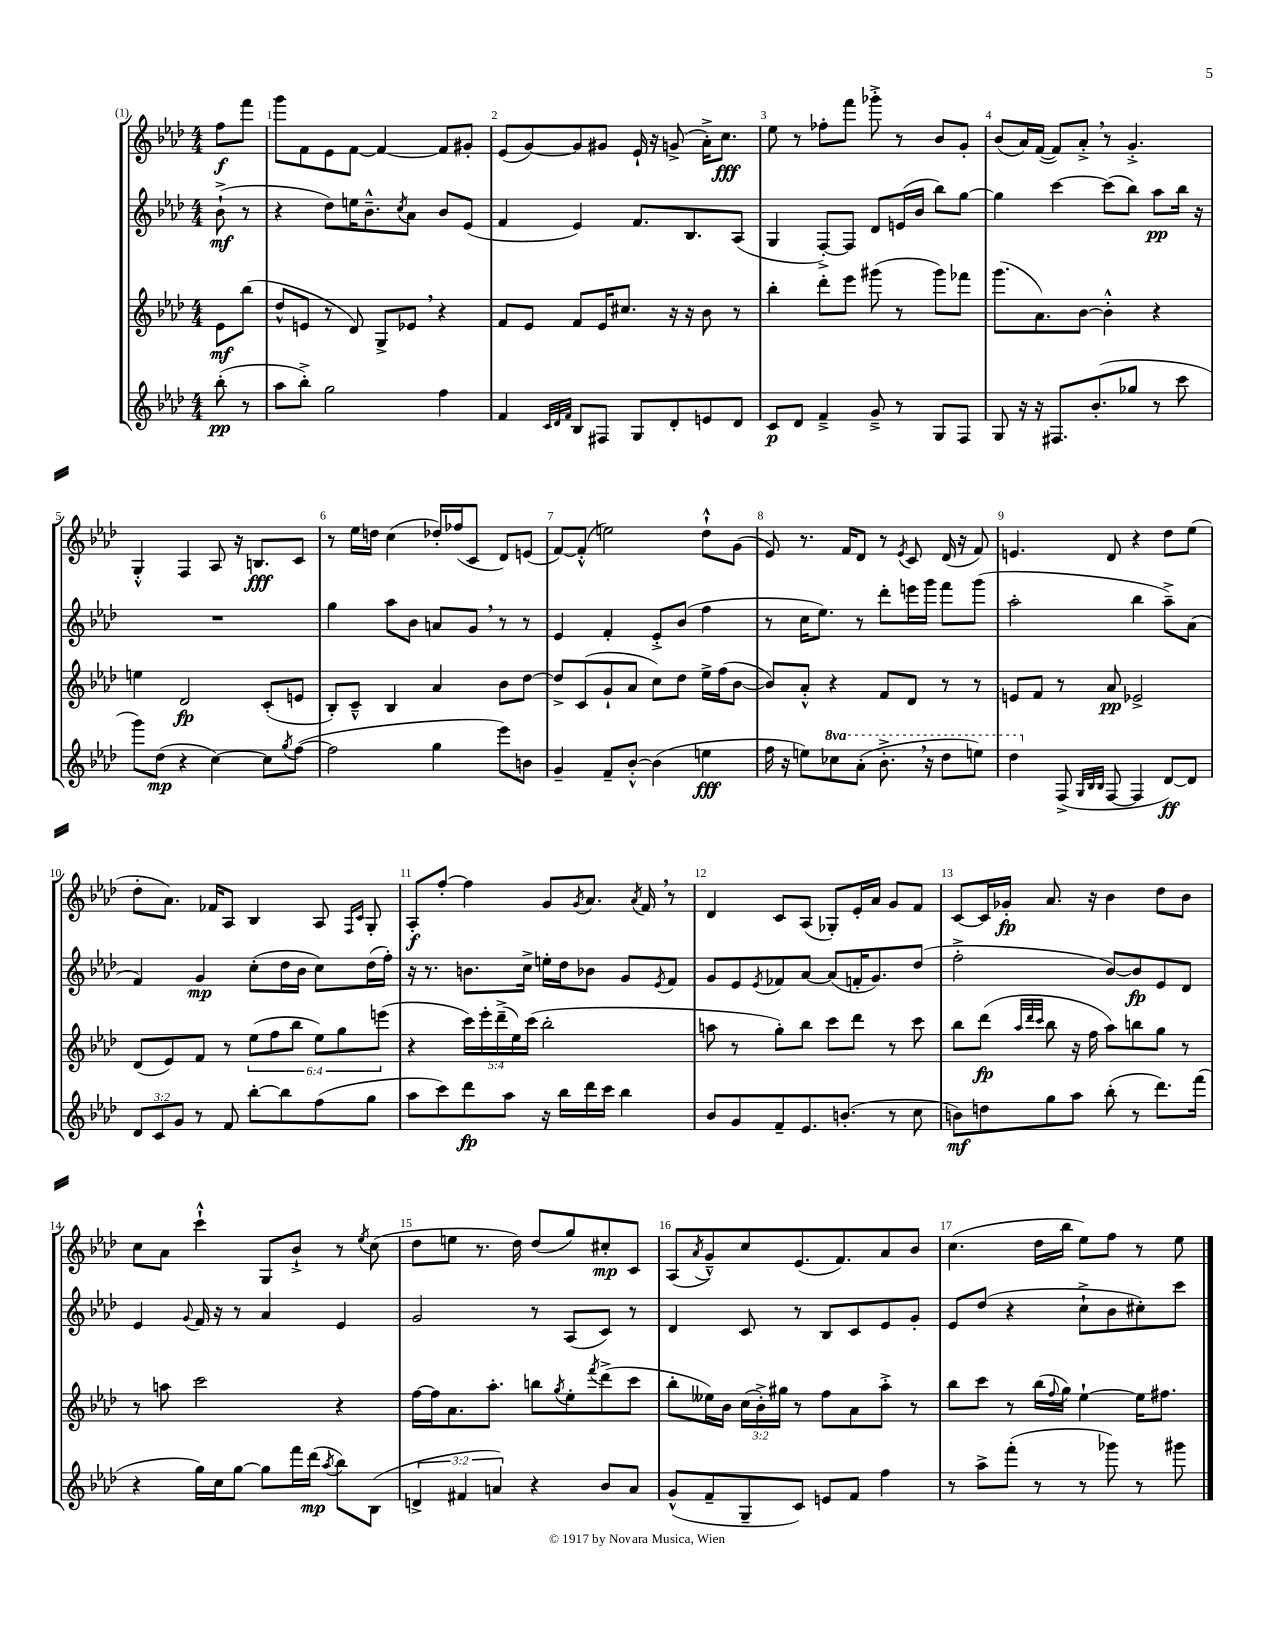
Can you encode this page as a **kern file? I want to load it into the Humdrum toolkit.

**kern	**kern	**kern	**kern
*staff4	*staff3	*staff2	*staff1
*clefG2	*clefG2	*clefG2	*clefG2
*k[b-e-a-d-]	*k[b-e-a-d-]	*k[b-e-a-d-]	*k[b-e-a-d-]
*M4/4	*M4/4	*M4/4	*M4/4
(8bb-'	8e-	(8b-`^	8ff
8r	(8bb-	8r	8fff
=	=	=	=
8aa-	8dd-^^	4r	8ggg
8bb-'^)	8e	.	8f
2gg	8r	8dd-)	8e-
.	8d-)	16ee	[8f
.	.	8.b-~^^	.
.	8G^	.	4f_
.	.	8qcc	.
.	8e-	8a-	.
4ff	4r	8b-	8f]
.	.	(8e-	8g#'
=	=	=	=
4f	8f	4f	(8e-
.	8e-	.	[8g)
32qqc	.	.	.
32qqd-	.	.	.
32qqf	.	.	.
8B-	8f	4e-)	8g]
8F#	16e-	.	8g#
.	8.cc#	.	.
8G	.	8.f	16e-`
.	.	.	16r
8d-'	16r	.	(8g^
.	16r	8.B-	.
8e	8b-	.	16a-'^)
.	.	.	8.cc
8d-	8r	(8A-	.
=	=	=	=
8c	4bb-'	4G	8ee-
8d-	.	.	8r
4f~^	8ddd-'	[8F'^)	8ff-'
.	8eee-	8F]	8fff
8g~^	(8ggg#	8d-	8ggg-'^
8r	8r	(16e	8r
.	.	16b-	.
8G	8ggg#)	8bb-)	8b-
8F	8fff-	[8gg	8g'
=	=	=	=
8G	(8.ggg	4gg]	(8b-
16r	.	.	16a-)
16r	8.a-)	.	([16f
8.F#	.	[4ccc	8f])
.	[8b-	.	8a-'^
(8.b-'	.	.	.
.	4b-'^^]	(8ccc]	8r
8gg-	.	8bb-)	4.g'^
8r	4r	8aa-	.
8ccc	.	16bb-	.
.	.	16r	.
=	=	=	=
8ggg)	4ee	1r	4G'^^
(8dd-	.	.	.
4r	2d-	.	4F
[4cc)	.	.	8A-
.	.	.	16r
.	.	.	8.B
8cc]	(8c'	.	.
8qgg	.	.	.
([8ff	8e	.	8c
=	=	=	=
2ff]	8B-')	4gg	8r
.	8c~^^	.	16ee-
.	.	.	16dd
.	4B-	8aa-	(4cc
.	.	8b-	.
4gg	4a-	8a	16dd-')
.	.	.	(16ff-
.	.	8g	8c
8eee-)	8b-	8r	8d-)
8b	[8dd-	8r	(8e
=	=	=	=
4g~	8dd-^]	4e-	[8f)
.	(8c	.	(8f'^^]
8f~	8g`	4f'	2ee)
[8b-'^^	8a-	.	.
(4b-]	8cc)	8e-'^	.
.	8dd-	(8b-	.
4ee	16ee-^	4ff	8dd-`^^
.	(16ff	.	.
.	[8b-	.	(8g
=	=	=	=
16ff	8b-])	8r	8e-)
16r	.	.	.
8ee)	8a-'^^	16cc	8.r
.	.	8.ee-)	.
8ccc-	4r	.	.
.	.	.	16f
(8aa-'	.	8r	8d-
8.bb-'^	8f	8ddd-'	8r
.	.	.	8qe-
.	8d-	16eee	8c
16r	.	16ggg	.
8ddd-	8r	8fff	(16d-
.	.	.	16r
8eee)	8r	(8ggg	8f)
=	=	=	=
4ddd-	8e	2aa-'	4.e
.	8f	.	.
(8F^	8r	.	.
32qqG	.	.	.
32qqB-	.	.	.
32qqB-	.	.	.
[8F	8a-	.	8d-
4F]	2e-^	4bb-	4r
[8d-)	.	8aa-~^)	8dd-
8d-]	.	(8a-	(8ee-
=	=	=	=
12d-	(8d-	4f)	8dd-'
12c	.	.	.
.	8e-)	.	8.a-)
12g	.	.	.
8r	8f	4g	.
.	.	.	16f-
8f	8r	.	8A-
[8bb-'	(12ee-	(8cc'	4B-
.	12ff	.	.
8bb-]	.	16dd-	.
.	12bb-	.	.
.	.	16b-	.
(8ff	12ee-)	8cc)	8A-
.	12gg	.	.
.	.	.	16qqF
.	.	.	16qqc
8gg	.	(16dd-	8G'
.	(12eee	.	.
.	.	16ff')	.
=	=	=	=
8aa-	4r	16r	8A-'
.	.	8.r	.
8ccc)	.	.	[8ff'
8ddd-	20ccc)	8.b	4ff]
.	20eee-'	.	.
.	(20ddd-~^	.	.
8aa-	.	.	.
.	20ee-)	.	.
.	.	16cc^	.
.	(20ccc	.	.
16r	2bb-'	16ee'	8g
16bb-	.	16dd-	.
.	.	.	8qg
16ddd-	.	8b-	8.a-
16ccc	.	.	.
4bb-	.	8g	.
.	.	.	8qa-
.	.	.	16f
.	.	8qe-	.
.	.	8f	8r
=	=	=	=
8b-	8aa	8g	4d-
8g	8r	8e-	.
.	.	8qe-	.
8f~	8gg')	8f-	8c
8.e-	8bb-	[8a-	(8A-
.	8ccc	(8a-]	8G-')
(8.b'	.	.	.
.	8ddd-	16f'	16e-'
.	.	8.g)	16a-
8r	8r	.	8g
8cc	8ccc	(8dd-	8f
=	=	=	=
8b)	8bb-	2ff'^	[8c
8dd	(8ddd-	.	16c]
.	.	.	16g-'
.	32qqaa-	.	.
.	32qqddd-	.	.
.	32qqccc	.	.
8gg	8bb-	.	8.a-
8aa-	16r	.	.
.	16ff	.	16r
(8bb-'	8aa-)	[8b-)	4b-
8r	8bb	8b-]	.
8.ddd-)	8gg	8e-	8dd-
.	8r	8d-	8b-
(16fff	.	.	.
=	=	=	=
4r	8r	4e-	8cc
.	8aa	.	8a-
.	.	8qqg	.
16gg)	2ccc	16f	4ccc`^^
16cc	.	16r	.
[8gg	.	8r	.
8gg]	.	4a-	8G
16fff	.	.	8b-`^
(16ddd-	.	.	.
8qaa-	.	.	.
8bb-)	4r	4e-	8r
.	.	.	8qee-
(8B-	.	.	(8cc
=	=	=	=
6d^	[16ff	2g	8dd-
.	16ff]	.	.
.	8.a-	.	8ee
6f#	.	.	.
.	.	.	8.r
.	8.aa-'	.	.
6a)	.	.	.
.	.	.	16dd-)
4r	8bb	8r	(8dd-
.	8qgg	.	.
.	8ee-'	(8A-	8gg)
.	8qfff	.	.
8b-	(8ddd-^	8c)	8cc#'
8a	8ccc	8r	8c
=	=	=	=
(8g^^	8bb-'	4d-	(8A-
.	.	.	8qa-
8f~	16ee--)	.	8g~^^)
.	16b-	.	.
8G~	(24cc	8c	8cc
.	24b-'^)	.	.
.	24gg#	.	.
8c)	8r	8r	(8.e-
8e	8ff	8B-	.
.	.	.	8.f)
8f	8a-	8c	.
4ff	8aa-'^	8e-	8a-
.	8r	8g'	8b-
=	=	=	=
8r	8bb-	8e-	(4.cc
8aa-^	8ccc	(8dd-	.
(8fff'	8r	4r	.
8r	(16bb-	.	16dd-
.	8qqff	.	.
.	16gg)	.	16bb-
8r	[4ee-`	8cc`^	8ee-)
8ggg-)	.	8b-	8ff
8r	16ee-]	8cc#')	8r
.	8.ff#	.	.
8ggg#	.	8ccc	8ee-
==	==	==	==
*-	*-	*-	*-
